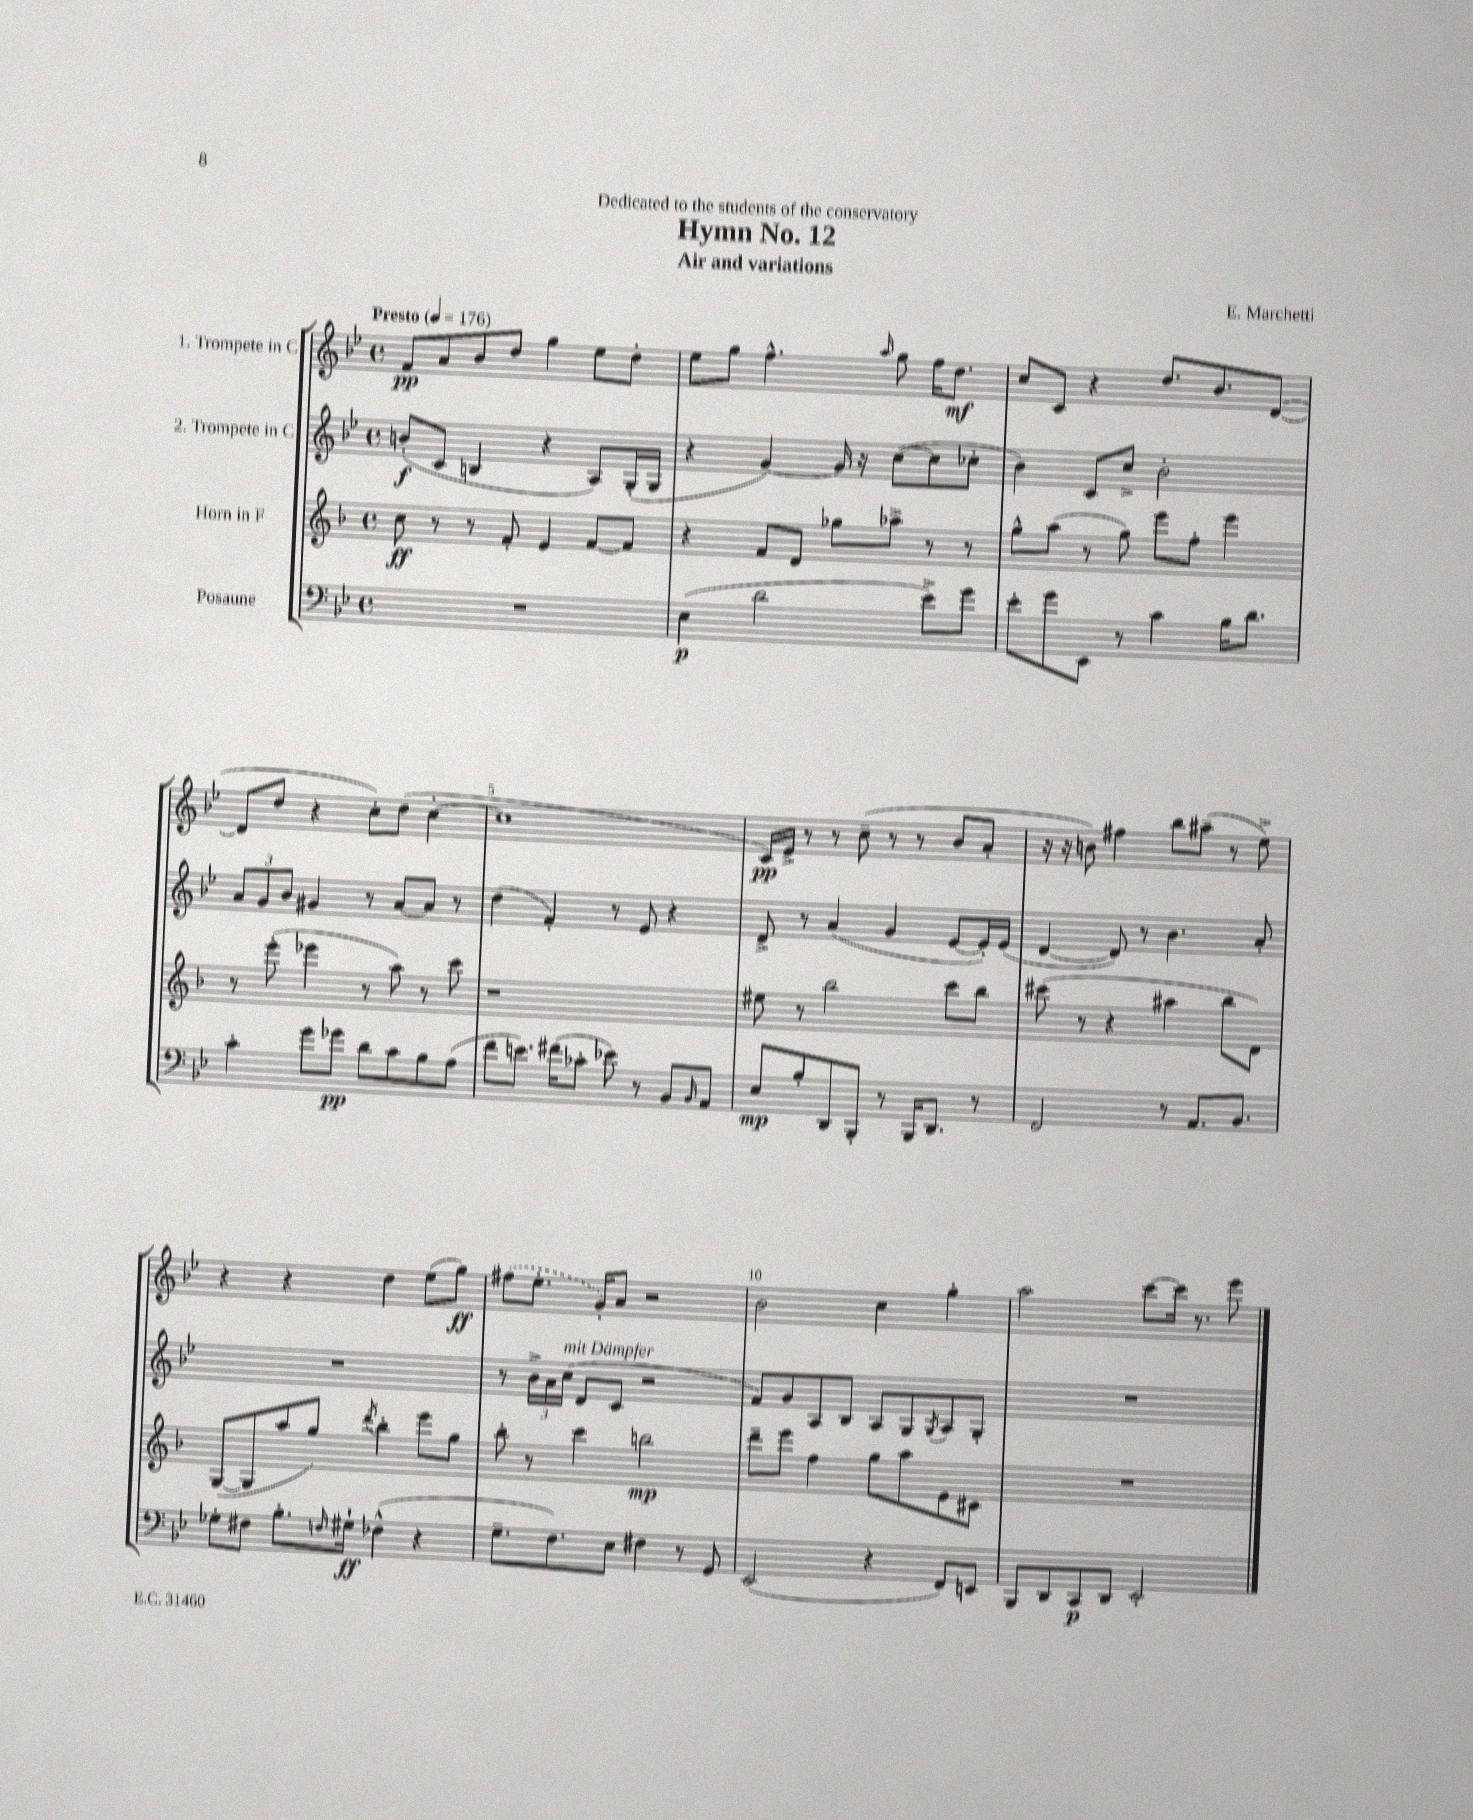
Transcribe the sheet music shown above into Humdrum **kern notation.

**kern	**dynam	**kern	**dynam	**kern	**dynam	**kern	**dynam
*part4	*part4	*part3	*part3	*part2	*part2	*part1	*part1
*staff4	*staff4	*staff3	*staff3	*staff2	*staff2	*staff1	*staff1
*I"Posaune	*	*I"Horn in F	*	*I"2. Trompete in C	*	*I"1. Trompete in C	*
*clefF4	*	*clefG2	*	*clefG2	*	*clefG2	*
*k[b-e-]	*	*k[b-]	*	*k[b-e-]	*	*k[b-e-]	*
*M4/4	*	*M4/4	*	*M4/4	*	*M4/4	*
*met(c)	*	*met(c)	*	*met(c)	*	*met(c)	*
*MM176	*	*MM176	*	*MM176	*	*MM176	*
=1	=1	=1	=1	=1	=1	=1	=1
!	!	!	!	!	!	!LO:TX:a:B:t=Presto	!
1r	.	8cc\	ff	(8bn'/L	f	8f/L	pp
.	.	8r	.	8c/J	.	8a/	.
.	.	8r	.	4Bn/	.	8b-/	.
.	.	8f'/	.	.	.	8dd/J	.
.	.	4e/	.	4r	.	4gg\	.
.	.	[8f/L	.	8A/L)	.	8ee-\L	.
.	.	8f/J]	.	(16G'/L	.	8dd'\J	.
.	.	.	.	16G/JJ	.	.	.
=2	=2	=2	=2	=2	=2	=2	=2
(4E-\	p	4r	.	4r	.	8ee-\L	.
.	.	.	.	.	.	8gg\J	.
2d\	.	8f/L	.	[4g/)	.	4.ff^^\	.
.	.	8d/J	.	.	.	.	.
.	.	8gg-X\L	.	16g/]	.	.	.
.	.	.	.	16r	.	.	.
.	.	.	.	.	.	16qqaa/	.
.	.	8aa-X^\J	.	([8cc\L	.	8gg\	.
8e-^\L)	.	8r	.	8cc\]	.	16ff\KL	.
.	.	.	.	.	.	8.dd\J	mf
8g\J	.	8r	.	8cc-X'\J	.	.	.
=3	=3	=3	=3	=3	=3	=3	=3
8e-'\L	.	8gg^^\L	.	4b-\)	.	8cc/L	.
8g\	.	(8aa\J	.	.	.	8c/J	.
8EE-\J	.	8r	.	8c/L	.	4r	.
8r	.	8gg\)	.	8cc^/J	.	.	.
4c\	.	8eee\L	.	2b-'\	.	8.dd/L	.
.	.	8ff'\J	.	.	.	.	.
.	.	.	.	.	.	8.b-/	.
16B-\KL	.	4eee\	.	.	.	.	.
8.d\J	.	.	.	.	.	.	.
.	.	.	.	.	.	([8d/J	.
!!LO:LB:g=z
=4	=4	=4	=4	=4	=4	=4	=4
4c'\	.	8r	.	12a/L	.	8d/L]	.
.	.	.	.	12g/	.	.	.
.	.	(8eee'\	.	.	.	8dd/J	.
.	.	.	.	12b-/J	.	.	.
8g\L	.	4eee-X\	.	4g#X/	.	4r	.
8g-X\J	pp	.	.	.	.	.	.
8d\L	.	8r	.	8r	.	8cc'\L)	.
8c\	.	8aa\)	.	[8a/L	.	(8dd\J	.
8B-\	.	8r	.	8a/J]	.	[4cc'\	.
(8A\J	.	8ccc\	.	8r	.	.	.
=5	=5	=5	=5	=5	=5	=5	=5
8f\L	.	1r	.	(4dd\	.	1cc]	.
8.en\J)	.	.	.	.	.	.	.
.	.	.	.	4f'/)	.	.	.
(16f#X\KL	.	.	.	.	.	.	.
8c-X'\J	.	.	.	.	.	.	.
8e-X\)	.	.	.	8r	.	.	.
8r	.	.	.	8e-/	.	.	.
8BB-/L	.	.	.	4r	.	.	.
16qqBB-/	.	.	.	.	.	.	.
8AA/J	.	.	.	.	.	.	.
=6	=6	=6	=6	=6	=6	=6	=6
8E-/L	mp	8ee#X\	.	8d^/	.	16c/LL)	pp
.	.	.	.	.	.	16e-^/JJ	.
8B-'/	.	8r	.	8r	.	8r	.
8DD/	.	2bb-\	.	(4a/	.	8r	.
8BBB-'/J	.	.	.	.	.	(8cc~\	.
8r	.	.	.	4g/	.	8r	.
16BBB-/KL	.	.	.	.	.	8r	.
8.DD/J	.	.	.	.	.	.	.
.	.	8ccc\L	.	[8e-/L	.	8b-/L	.
8r	.	8bb-\J	.	16e-'/L])	.	8a'/J	.
.	.	.	.	(16e-/JJ	.	.	.
=7	=7	=7	=7	=7	=7	=7	=7
2FF/	.	(8ccc#X\	.	[4d/	.	16r	.
.	.	.	.	.	.	16r	.
.	.	8r	.	.	.	8bn\)	.
.	.	4r	.	8d/])	.	4ff#X\	.
.	.	.	.	8r	.	.	.
8r	.	4aa#X\	.	4.b-\	.	8bb-\L	.
8.AA/L	.	.	.	.	.	(8aa#X~\J	.
.	.	8bb-\L	.	.	.	8r	.
8.BB-/J	.	.	.	.	.	.	.
.	.	8d\J)	.	8a'/	.	8ee-^\)	.
!!LO:LB:g=z
=8	=8	=8	=8	=8	=8	=8	=8
8G-X'\L	.	([8G/L	.	1r	.	4r	.
8F#X\J	.	8G/]	.	.	.	.	.
8.B-'\L	.	8aa/	.	.	.	4r	.
.	.	8gg/J)	.	.	.	.	.
16qqFn/	.	.	.	.	.	.	.
16G#X`\Jk	ff	.	.	.	.	.	.
.	.	8qddd/	.	.	.	.	.
(4F-X^^\	.	4bb-'\	.	.	.	4dd\	.
4r	.	8eee\L	.	.	.	(8ee-\L	.
.	.	8gg\J	.	.	.	8gg\J)	ff
=9	=9	=9	=9	=9	=9	=9	=9
8.G~\L	.	8bb-'\	.	8r	.	(8ff#X\L	.
.	.	8r	.	24b-^\LL	.	8.ee-'\J	.
.	.	.	.	24a\	.	.	.
8.F\)	.	.	.	.	.	.	.
!	!	!	!	!LO:TX:a:i:t=mit Dämpfer	!	!	!
.	.	.	.	(24cc\JJ	.	.	.
.	.	4ccc\	.	8d/L	.	.	.
.	.	.	.	.	.	16g'/KL)	.
8E-\J	.	.	.	8c/J	.	8a/J	.
4F#X\	.	2bbn\	mp	2r	.	2r	.
8r	.	.	.	.	.	.	.
8GG/	.	.	.	.	.	.	.
=10	=10	=10	=10	=10	=10	=10	=10
(2EE-/	.	8ddd~\L	.	8f/L)	.	2b-\	.
.	.	8eee\J	.	8g/	.	.	.
.	.	4ff\	.	8A/	.	.	.
.	.	.	.	8B-/J	.	.	.
4r	.	8gg\L	.	8A/L	.	4cc\	.
.	.	8aa\	.	8G/	.	.	.
.	.	.	.	8qG/	.	.	.
8FF/L)	.	8e\	.	8A/	.	4gg'\	.
8EEn/J	.	8c#X\J	.	8G'/J	.	.	.
=11	=11	=11	=11	=11	=11	=11	=11
8BBB-/L	.	1r	.	1r	.	2aa\	.
8DD/	.	.	.	.	.	.	.
8CC/	p	.	.	.	.	.	.
8DD/J	.	.	.	.	.	.	.
2EE-'/	.	.	.	.	.	[8ccc\L	.
.	.	.	.	.	.	16ccc\Jk]	.
.	.	.	.	.	.	8.r	.
.	.	.	.	.	.	8eee-\	.
==	==	==	==	==	==	==	==
*-	*-	*-	*-	*-	*-	*-	*-
